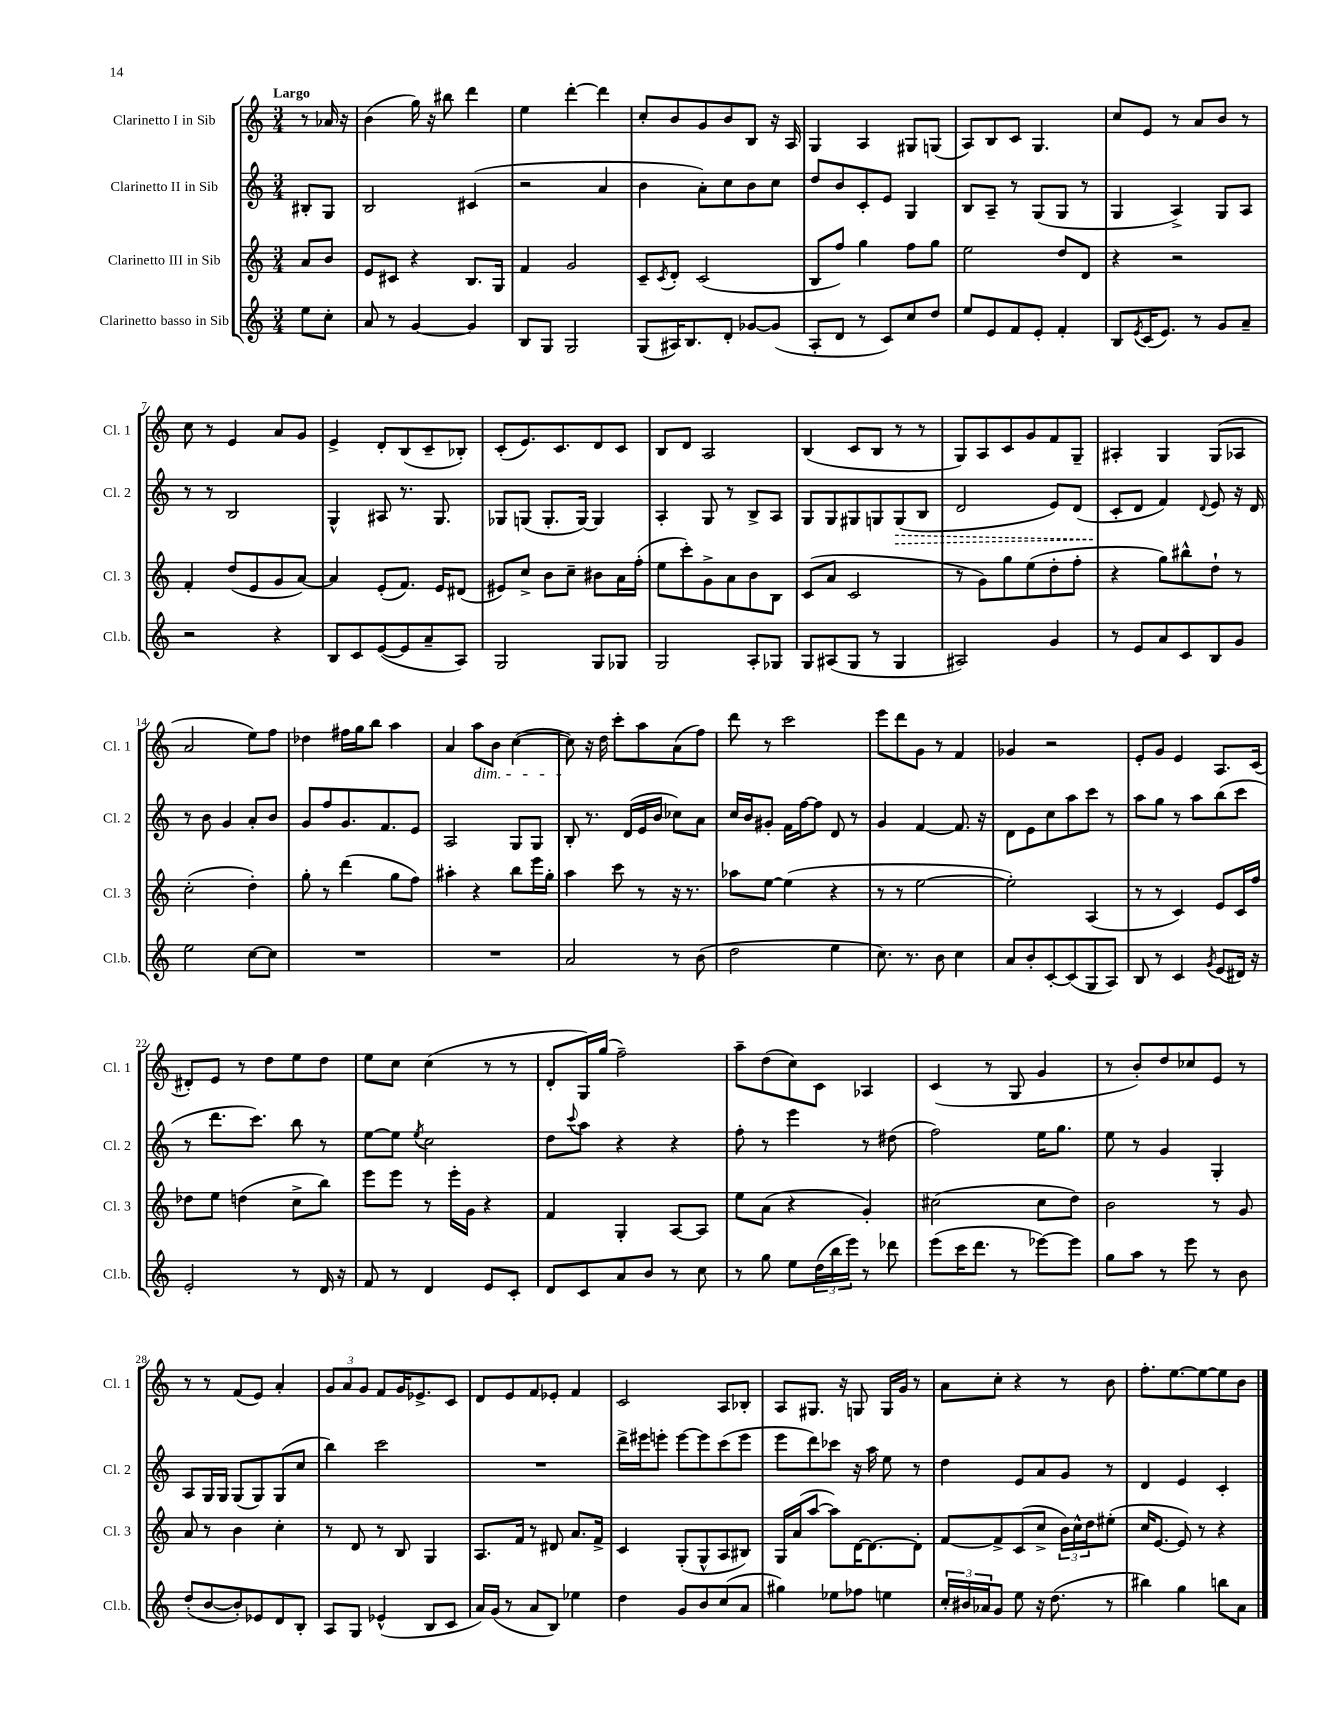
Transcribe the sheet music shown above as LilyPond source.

<<
\new StaffGroup <<
\new Staff = "s0" \with { instrumentName = "Clarinetto I in Sib" shortInstrumentName = "Cl. 1" } {
    \clef treble \key c \major \numericTimeSignature \time 3/4 \partial 4 \tempo "Largo"
    r8 aes'16 r16 |
    b'4( g''16) r16 bis''8 d'''4 |
    e''4 d'''4~-. d'''4 |
    c''8-. b'8 g'8 b'8 b8 r16 a16 |
    g4 a4 gis8 g8( |
    a8) b8 c'8 g4. |
    c''8 e'8 r8 a'8 b'8 r8 |
    c''8 r8 e'4 a'8 g'8 |
    e'4-> d'8-. b8( c'8-- bes8-.) |
    c'8-.( e'8.) c'8. d'8 c'8 |
    b8 d'8 a2 |
    b4( c'8 b8 r8 r8 |
    g8) a8 c'8 g'8 f'8 g8-- |
    ais4-. g4 g8( aes8 |
    a'2 e''8) f''8 |
    des''4 fis''16 g''16 b''8 a''4 |
    a'4 a''8\dim b'8 c''4~( |
    c''8\!) r16 d''16 c'''8-. a''8 a'8( f''8) |
    d'''8 r8 c'''2 |
    e'''8 d'''8 g'8 r8 f'4 |
    ges'4 r2 |
    e'8-. g'8 e'4 a8. c'16( |
    dis'8-.) e'8 r8 d''8 e''8 d''8 |
    e''8 c''8 c''4( r8 r8 |
    d'8-. g16) g''16( f''2--) |
    a''8-- d''8( c''8) c'8 aes4 |
    c'4( r8 g8 g'4 |
    r8 b'8-.) d''8 ces''8 e'8 r8 |
    r8 r8 f'8( e'8) a'4-. |
    \tuplet 3/2 { g'8 a'8 g'8 } f'8 g'16 ees'8.-> c'8 |
    d'8 e'8 f'8 ees'8-. f'4 |
    c'2 a8 bes8-. |
    a8 gis8. r16 g8 g16 g'16 r8 |
    a'8 c''8-. r4 r8 b'8 |
    f''8.-. e''8.~ e''8~ e''8 b'8 \bar "|." |
}
\new Staff = "s1" \with { instrumentName = "Clarinetto II in Sib" shortInstrumentName = "Cl. 2" } {
    \clef treble \key c \major \numericTimeSignature \time 3/4 \partial 4
    bis8-. g8 |
    b2 cis'4( |
    r2 a'4 |
    b'4 a'8-.) c''8 b'8 c''8 |
    d''8 b'8 c'8-. e'8 g4 |
    b8 a8-- r8 g8( g8 r8 |
    g4 a4->) g8 a8 |
    r8 r8 b2 |
    g4-^ ais8 r8. g8. |
    ges8 g8( g8.-. g16~) g4 |
    a4-. g8 r8 b8-> a8 |
    g8 g8 gis8 g8 \once \override Hairpin.style = #'dashed-line g8\>( b8 |
    d'2 e'8) d'8( |
    c'8-.\! d'8 f'4) \appoggiatura { d'8 } e'8 r16 d'16 |
    r8 b'8 g'4 a'8-. b'8 |
    g'8 f''8 g'8. f'8. e'8 |
    a2 g8 g8 |
    b8-. r8. d'16( e'16 b'16 ces''8) a'8 |
    c''16 b'16 gis'8-. f'16 f''16~ f''8 d'8 r8 |
    g'4 f'4~ f'8. r16 |
    d'8 e'8 c''8 a''8 c'''8 r8 |
    a''8 g''8 r8 a''8 b''8( c'''8 |
    r8 d'''8. c'''8.) b''8 r8 |
    e''8~ e''8 \acciaccatura { e''8 } c''2 |
    d''8 \appoggiatura { c'''8 } a''8 r4 r4 |
    f''8-. r8 e'''4 r8 dis''8( |
    f''2) e''16 g''8. |
    e''8 r8 g'4 g4-. |
    a8 g16 g16 g8( g8) g8( c''8 |
    b''4) c'''2 |
    R2. |
    d'''16-> eis'''16 e'''8-. e'''8~ e'''8 c'''8( e'''8 |
    e'''8 d'''8) ces'''8 r16 a''16 e''8 r8 |
    d''4 e'8 a'8 g'8 r8 |
    d'4 e'4 c'4-. \bar "|." |
}
\new Staff = "s2" \with { instrumentName = "Clarinetto III in Sib" shortInstrumentName = "Cl. 3" } {
    \clef treble \key c \major \numericTimeSignature \time 3/4 \partial 4
    a'8 b'8 |
    e'8 cis'8 r4 b8. g16 |
    f'4 g'2 |
    c'8-- \acciaccatura { c'8 } d'8-. c'2( |
    b8 f''8) g''4 f''8 g''8 |
    e''2 d''8 d'8 |
    r4 r2 |
    f'4-. d''8( e'8 g'8 a'8~) |
    a'4 e'8-.( f'8.) e'16 dis'8( |
    eis'8) c''8-> b'8 c''8-- bis'8 a'16 f''16-.( |
    e''8 c'''8-.) g'8-> a'8 b'8 b8 |
    c'8( a'8 c'2 |
    r8 g'8) g''8 e''8( d''8-. f''8-. |
    r4 g''8) bis''8-^ d''8-! r8 |
    c''2-.( d''4-.) |
    g''8-. r8 d'''4( g''8 f''8) |
    ais''4-. r4 b''8 e'''16 g''16-. |
    a''4 c'''8 r8 r16 r8. |
    aes''8 e''8~ e''4( r4 |
    r8 r8 e''2~ |
    e''2-.) a4( |
    r8 r8 c'4) e'8 c'16 f''16 |
    des''8 e''8 d''4( c''8-> b''8) |
    e'''8 e'''8 r8 e'''16-. g'16 r4 |
    f'4 g4-. a8~ a8 |
    e''8 a'8( r4 g'4-.) |
    cis''2( cis''8 d''8) |
    b'2 r8 g'8 |
    a'8 r8 b'4 c''4-. |
    r8 d'8 r8 b8 g4 |
    a8. f'16 r8 dis'8 a'8. f'16-> |
    c'4 g8-.( g8-^ a8 bis8) |
    g16 a'16( a''8~ a''8) d'16~ d'8.~ d'8-. |
    f'8~ f'8-> c'8( c''8-> \tuplet 3/2 { b'16) c''16-^ d''16 } eis''8-.( |
    c''16 e'8.~ e'8) r8 r4 \bar "|." |
}
\new Staff = "s3" \with { instrumentName = "Clarinetto basso in Sib" shortInstrumentName = "Cl.b." } {
    \clef treble \key c \major \numericTimeSignature \time 3/4 \partial 4
    e''8 c''8-. |
    a'8 r8 g'4~ g'4 |
    b8 g8 g2 |
    g8( ais16) b8. d'8-. ges'8~ ges'8( |
    a8-. d'8 r8 c'8) c''8 d''8 |
    e''8 e'8 f'8 e'8-. f'4-. |
    b8 \acciaccatura { e'8 } c'16( e'8.) r8 g'8 a'8-- |
    r2 r4 |
    b8 c'8 e'8~( e'8 a'8-- a8) |
    g2 g8 ges8 |
    g2 a8-. ges8 |
    g8 ais8( g8 r8 g4 |
    ais2) g'4 |
    r8 e'8 a'8 c'8 b8 g'8 |
    e''2 c''8~ c''8 |
    R2. |
    R2. |
    a'2 r8 b'8( |
    d''2 e''4 |
    c''8.) r8. b'8 c''4 |
    a'8 b'8-. c'8~-. c'8( g8 a8) |
    b8 r8 c'4 \acciaccatura { g'8 } e'8( dis'16) r16 |
    e'2-. r8 d'16 r16 |
    f'8 r8 d'4 e'8 c'8-. |
    d'8 c'8 a'8 b'8 r8 c''8 |
    r8 g''8 e''8 \tuplet 3/2 { d''16( b''16 e'''16) } r8 des'''8 |
    e'''8( c'''16 d'''8. r8 ees'''8~) ees'''8 |
    g''8 a''8 r8 e'''8 r8 b'8 |
    d''8-.( b'8~ b'8-.) ees'8 d'8 b8-. |
    a8 g8 ees'4-^( b8 c'8 |
    a'16) g'16( r8 a'8 b8) ees''4 |
    d''4 g'8 b'8 c''8( a'8 |
    gis''4) ees''8 fes''8 e''4 |
    \tuplet 3/2 { c''16-. bis'16 aes'16 } g'8 e''8 r16 d''8.( r8 |
    bis''4) g''4 b''8 a'8 \bar "|." |
}
>>
>>
